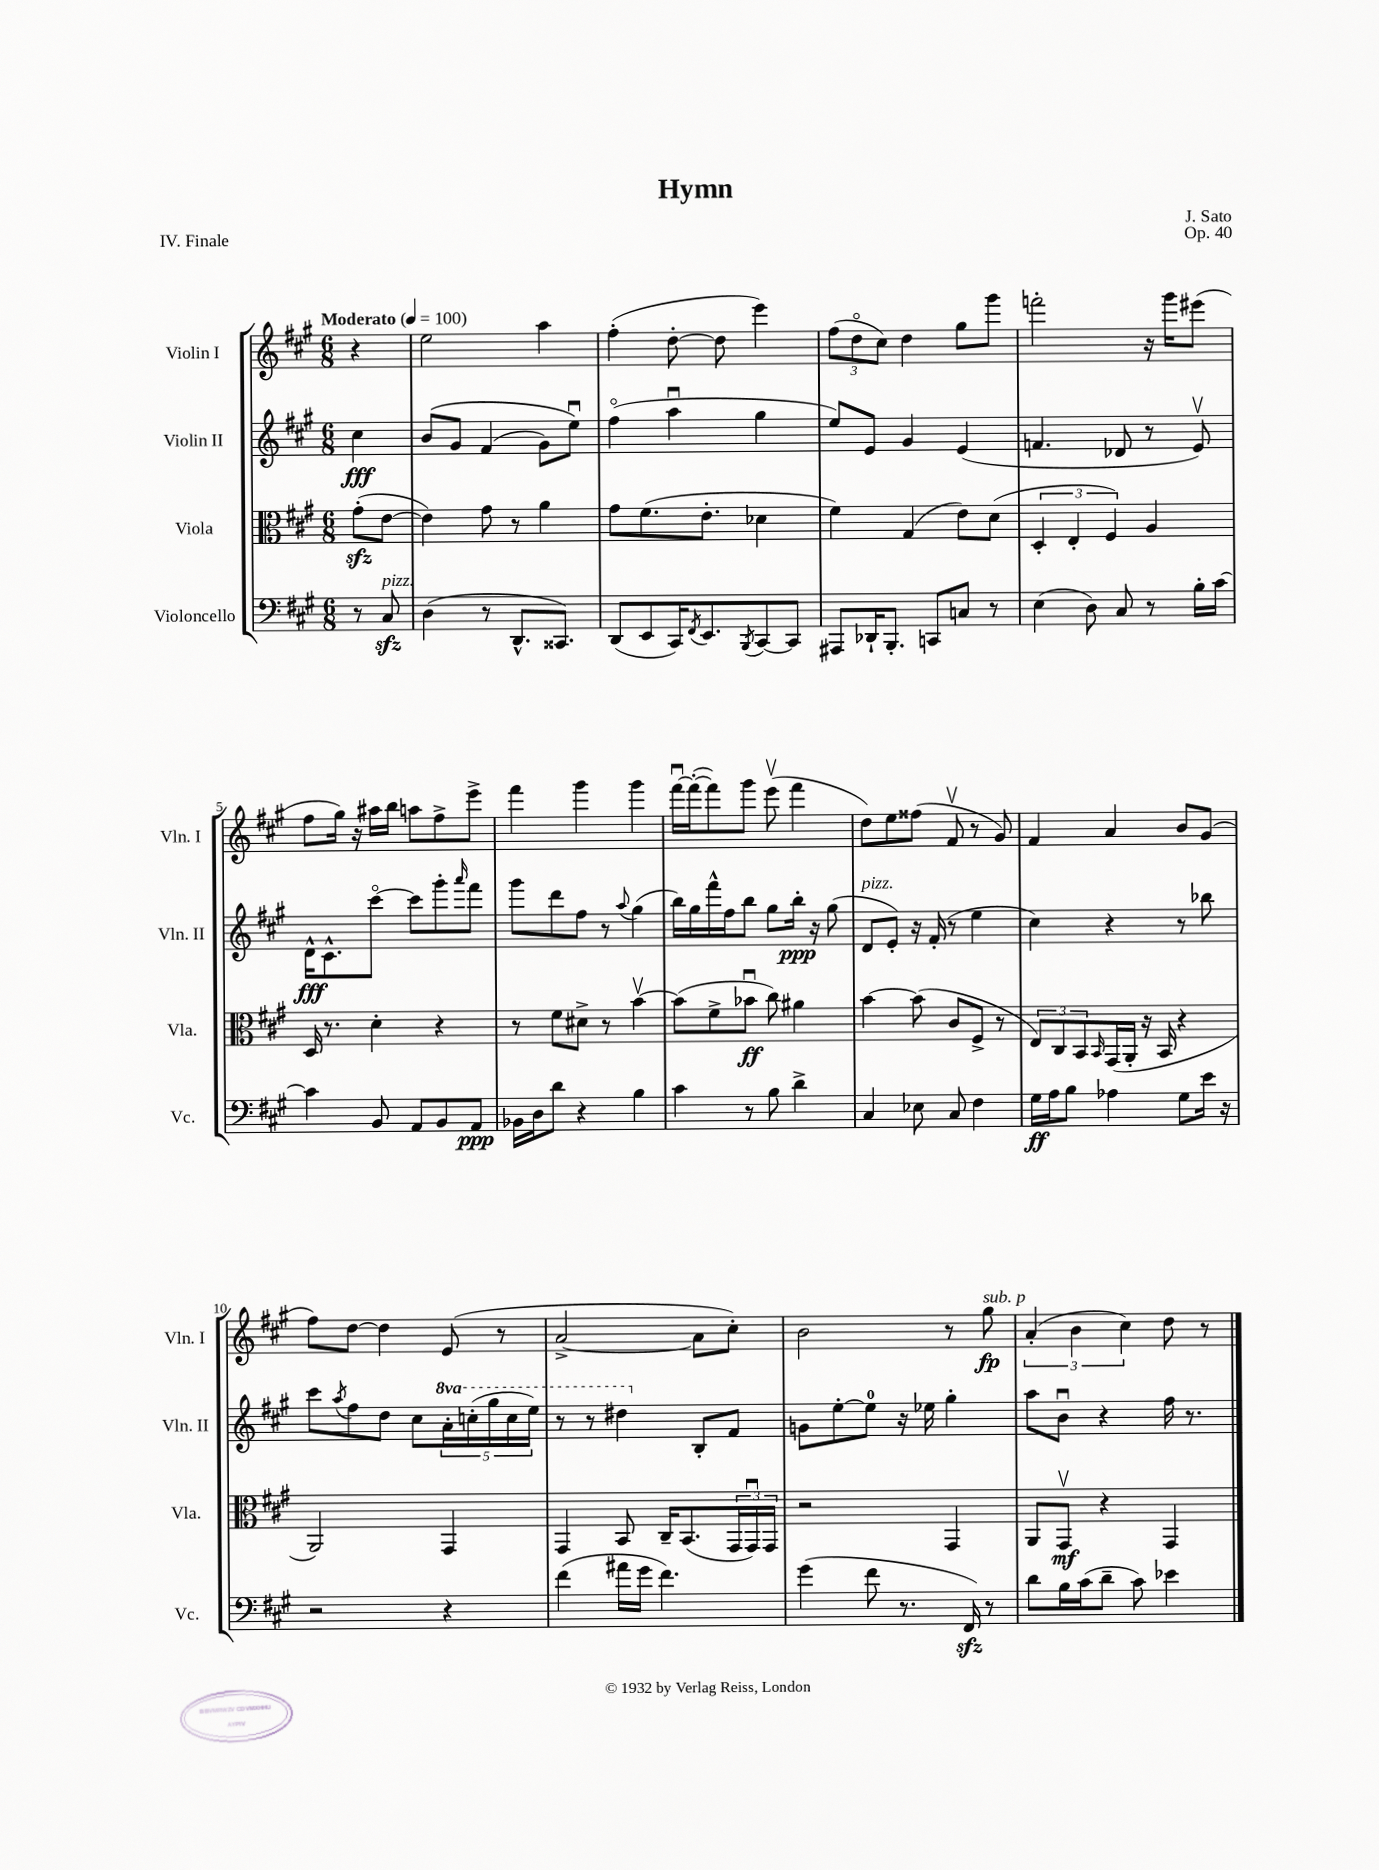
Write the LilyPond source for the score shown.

\header { title = "Hymn" composer = "J. Sato" opus = "Op. 40" piece = "IV. Finale" }
<<
\new StaffGroup <<
\new Staff = "s0" \with { instrumentName = "Violin I" shortInstrumentName = "Vln. I" } {
    \clef treble \key a \major \numericTimeSignature \time 6/8 \partial 4 \tempo "Moderato" 4 = 100
    r4 |
    e''2 a''4 |
    fis''4-.( d''8~-. d''8 e'''4) |
    \tuplet 3/2 { fis''8( d''8\flageolet cis''8) } d''4 gis''8 gis'''8 |
    f'''2-. r16 gis'''16 eis'''8( |
    fis''8 gis''16) r16 ais''16 b''16 a''8 fis''8-> e'''8-> |
    fis'''4 gis'''4 gis'''4 |
    fis'''16~\downbow fis'''16~-.( fis'''8) gis'''8 e'''8\upbow( fis'''4 |
    d''8) e''8 fisis''8( fis'8\upbow r8 gis'8) |
    fis'4 a'4 b'8 gis'8( |
    fis''8) d''8~ d''4 e'8( r8 |
    a'2~-> a'8 cis''8-.) |
    b'2 r8 gis''8\fp^\markup { \italic "sub. p" } |
    \tuplet 3/2 { a'4-.( b'4 cis''4) } d''8 r8 \bar "|." |
}
\new Staff = "s1" \with { instrumentName = "Violin II" shortInstrumentName = "Vln. II" } {
    \clef treble \key a \major \numericTimeSignature \time 6/8 \set Staff.ottavationMarkups = #ottavation-simple-ordinals \partial 4
    cis''4\fff |
    b'8\( gis'8 fis'4( gis'8) e''8\downbow\) |
    fis''4\flageolet( a''4\downbow gis''4 |
    e''8) e'8 gis'4 e'4( |
    f'4. des'8 r8 e'8\upbow) |
    d'16-^\fff cis'8.-^ cis'''8~\flageolet cis'''8 gis'''8-. \grace { a'''16 } fis'''8 |
    gis'''8 d'''8 fis''8 r8 \appoggiatura { a''8 } gis''4( |
    b''16) gis''16 fis'''16-^ fis''16 b''8 gis''8 b''16-.\ppp r16 gis''8( |
    d'8^\markup { \italic "pizz." } e'8-.) r16 fis'16-.( r8 e''4 |
    cis''4) r4 r8 bes''8 |
    cis'''8 \acciaccatura { a''8 } fis''8 d''8 cis''8 \tuplet 5/4 { \ottava #1 a''16-. c'''16-.( gis'''16 c'''16 e'''16) } |
    r8 r8 dis'''4 \ottava #0 b8-. fis'8 |
    g'8 e''8~-. e''8-0 r16 ees''16 gis''4-. |
    a''8 b'8\downbow r4 fis''16 r8. \bar "|." |
}
\new Staff = "s2" \with { instrumentName = "Viola" shortInstrumentName = "Vla." } {
    \clef alto \key a \major \numericTimeSignature \time 6/8 \partial 4
    gis'8-.\sfz( e'8~ |
    e'4) gis'8 r8 a'4 |
    gis'8 fis'8.( e'8.-. des'4 |
    fis'4) gis4( e'8) d'8( |
    \tuplet 3/2 { d4-. e4-. fis4) } a4 |
    d16 r8. d'4-. r4 |
    r8 fis'8 dis'8-> r8 b'4~\upbow |
    b'8( fis'8-> bes'8\downbow\ff cis''8) ais'4 |
    b'4~ b'8( cis'8 fis8-> r8 |
    \tuplet 3/2 { e8) cis8 b,8 } \grace { b,16 } gis,16( a,16-. r16 b,16 r4 |
    a,2) gis,4 |
    gis,4 b,8 cis16-- b,8.( \tuplet 3/2 { gis,16 gis,16\downbow) gis,16 } |
    r2 gis,4 |
    a,8 gis,8\upbow\mf r4 gis,4 \bar "|." |
}
\new Staff = "s3" \with { instrumentName = "Violoncello" shortInstrumentName = "Vc." } {
    \clef bass \key a \major \numericTimeSignature \time 6/8 \partial 4
    r8 cis8\sfz^\markup { \italic "pizz." } |
    d4( r8 d,8.-^ cisis,8.) |
    d,8( e,8 cis,16) \acciaccatura { fis,8 } e,8. \acciaccatura { b,,8 } cis,8~ cis,8 |
    ais,,8 des,16-! b,,8.-. c,8 c8 r8 |
    e4( d8) cis8 r8 b16-. cis'16~ |
    cis'4 b,8 a,8 b,8 a,8\ppp |
    bes,16 d16 d'8 r4 b4 |
    cis'4 r8 b8 d'4-> |
    cis4 ees8 cis8 fis4 |
    gis16\ff a16 b8 aes4 gis8 e'16 r16 |
    r2 r4 |
    fis'4( ais'16 gis'16 fis'4.) |
    gis'4( fis'8 r8. fis,16\sfz) r8 |
    d'8 b16 cis'16( d'8-- cis'8) ees'4 \bar "|." |
}
>>
>>
